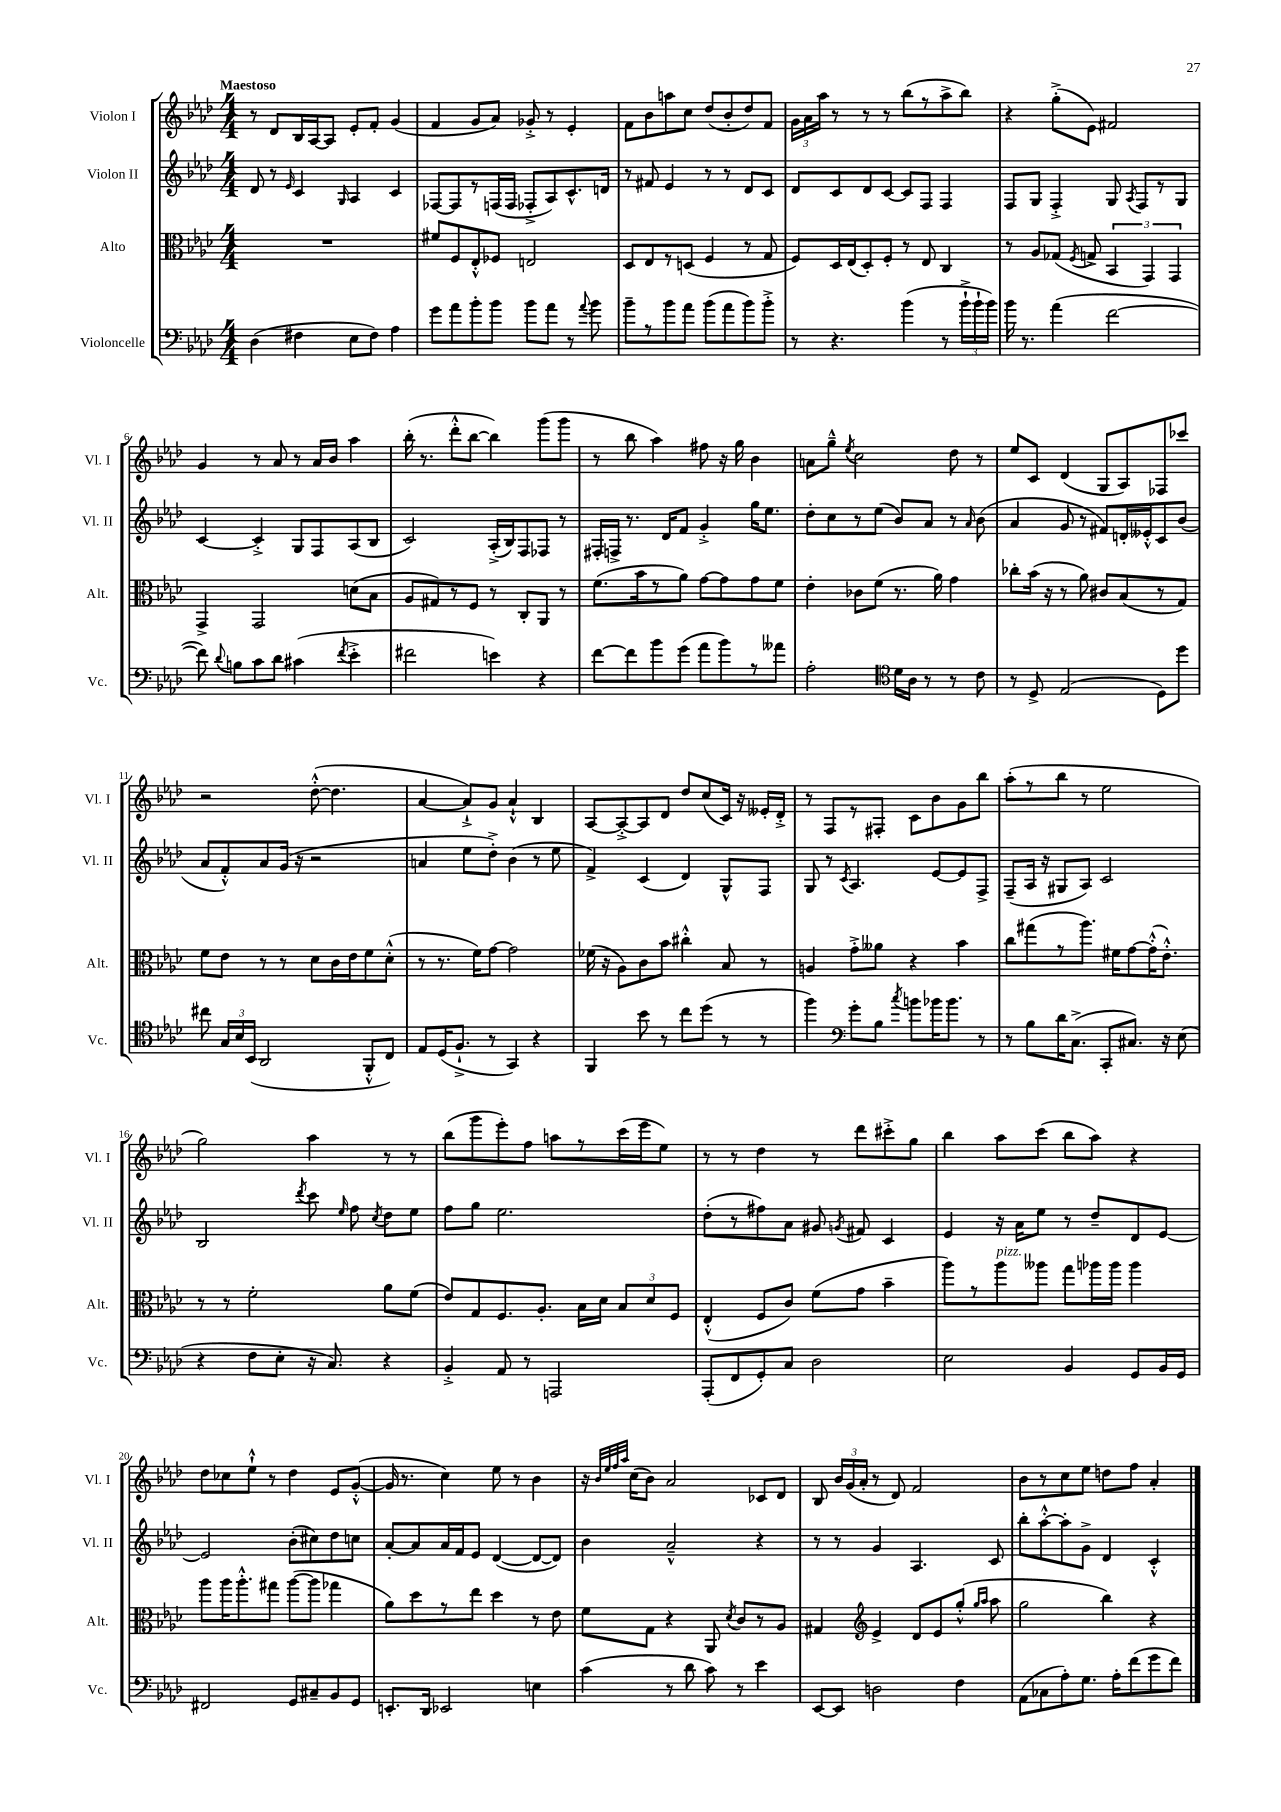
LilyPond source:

<<
\new StaffGroup <<
\new Staff = "s0" \with { instrumentName = "Violon I" shortInstrumentName = "Vl. I" } {
    \clef treble \key aes \major \numericTimeSignature \time 4/4 \tempo "Maestoso"
    \autoBeamOff r8 des'8[ bes16 aes16~ aes8] ees'8[-. f'8]-. g'4( |
    f'4 g'8[ aes'8]) ges'8-.-> r8 ees'4-. |
    f'8[ bes'8 a''8 c''8] des''8[( bes'8-. des''8) f'8] |
    \tuplet 3/2 { g'16[ aes'16 aes''16] } r8 r8 r8 bes''8[( r8 aes''8-> bes''8]) |
    r4 g''8[-.->( ees'8]) fis'2 |
    g'4 r8 aes'8 r8 aes'16[ bes'16] aes''4 |
    bes''16-.( r8. des'''8[-.-^ bes''8]~ bes''4) g'''8[( g'''8] |
    r8 bes''8 aes''4) fis''8 r16 g''16 bes'4 |
    a'8[ g''8]---^ \acciaccatura { ees''8 } c''2 des''8 r8 |
    ees''8[ c'8] des'4( g8[ aes8) fes8 ces'''8] |
    r2 des''8~-.-^( des''4. |
    aes'4~ aes'8[-!->) g'8] aes'4-!-^ bes4 |
    aes8[~ aes8~-.-> aes8 des'8] des''8[ c''8( c'16]) r16 eeses'16[-. des'16]-.-> |
    r8 f8[ r8 fis8]-. c'8[ bes'8 g'8 bes''8] |
    aes''8[-.( r8 bes''8] r8 ees''2 |
    g''2) aes''4 r8 r8 |
    bes''8[( g'''8 ees'''8-.) f''8] a''8[ r8 c'''16( ees'''16 ees''8]) |
    r8 r8 des''4 r8 des'''8[ cis'''8-.-> g''8] |
    bes''4 aes''8[ c'''8]( bes''8[ aes''8]) r4 |
    des''8[ ces''8 ees''8]-!-^ r8 des''4 ees'8[ g'8]~-.-^( |
    g'16 r8. c''4) ees''8 r8 bes'4 |
    r16 \grace { bes'32[ ees''32 f''32 aes''32] } c''16[( bes'8]) aes'2 ces'8[ des'8] |
    bes8 \tuplet 3/2 { bes'16[ g'16( aes'16]-. } r8 des'8) f'2 |
    bes'8[ r8 c''8 ees''8] d''8[ f''8] aes'4-. \bar "|." |
}
\new Staff = "s1" \with { instrumentName = "Violon II" shortInstrumentName = "Vl. II" } {
    \clef treble \key aes \major \numericTimeSignature \time 4/4
    \autoBeamOff des'8 r8 \grace { ees'16 } c'4 \grace { g16 } aes4 c'4 |
    fes8[~ fes8 r8 f16( f16] fes8[-.-> aes8) c'8.-^ d'16] |
    r8 fis'8 ees'4 r8 r8 des'8[ c'8] |
    des'8[ c'8 des'8 c'8]~ c'8[ f8] f4 |
    f8[ g8] f4-.-> g8 \acciaccatura { aes8 } f8[ r8 g8] |
    c'4~ c'4-.-> g8[ f8 aes8( bes8] |
    c'2) aes16[-.->( bes16) f8 fes8] r8 |
    fis16[-. f16]-> r8. des'16[ f'8] g'4-.-> g''16[ ees''8.] |
    des''8[-. c''8 r8 ees''8]( bes'8[) aes'8] r8 \grace { aes'16 } bes'8( |
    aes'4 g'8 r8 fis'8[) d'16-. eeses'16-.-^ c'8 bes'8]( |
    aes'8[ f'8-.-^) aes'8 g'16]( r16 r2 |
    a'4 ees''8[ des''8]-.->) bes'4( r8 ees''8 |
    f'4->) c'4( des'4) g8[-^ f8] |
    g8 r8 \acciaccatura { c'8 } aes4. ees'8[~ ees'8 f8]-> |
    f8[--( aes16] r16 gis8[ aes8]) c'2 |
    bes2 \acciaccatura { des'''8 } c'''8 \grace { ees''16 } f''8 \acciaccatura { c''8 } des''8[ ees''8] |
    f''8[ g''8] ees''2. |
    des''8[-.( r8 fis''8) aes'8] gis'8 \acciaccatura { g'8 } fis'8 c'4 |
    ees'4 r16 aes'16[ ees''8] r8 des''8[-- des'8 ees'8]~ |
    ees'2 bes'8[-.( cis''8) des''8 c''8] |
    aes'8[~-. aes'8 aes'16 f'16 ees'8] des'4~( des'8[~ des'8]) |
    bes'4 aes'2---^ r4 |
    r8 r8 g'4 aes4. c'8 |
    bes''8[-. aes''8~-.-^ aes''8-. g'8]-> des'4 c'4-.-^ \bar "|." |
}
\new Staff = "s2" \with { instrumentName = "Alto" shortInstrumentName = "Alt." } {
    \clef alto \key aes \major \numericTimeSignature \time 4/4
    \autoBeamOff R1 |
    fis'8[ f8 ees8-.-^ fes8] e2 |
    des8[ ees8 r8 d8]( f4 r8 g8 |
    f8[) des16 ees16( des8-.) f8]-. r8 ees8 c4 |
    r8 aes8[ ges8]( \acciaccatura { f8 } g8-> \tuplet 3/2 { bes,4 g,4) g,4 } |
    g,4-> g,2 d'8[( bes8] |
    aes8[ gis8) r8 f8] r8 c8[-. aes,8] r8 |
    f'8.[( bes'16 r8 aes'8]) g'8[~ g'8 g'8 f'8] |
    ees'4-. ces'8[ f'8]( r8. aes'16) g'4 |
    ces''8[-. bes'16]( r16 r8 aes'8) cis'8[ bes8( r8 g8]) |
    f'8[ ees'8] r8 r8 des'8[ c'16 ees'16 f'8 des'8]-.-^( |
    r8 r8. f'16[) g'8]~ g'2 |
    fes'16( r16 aes8[) c'8 bes'8] cis''4-.-^ bes8 r8 |
    a4 g'8[-.-> aeses'8] r4 bes'4 |
    c''8[ gis''8( r8 aes''8.]) fis'16[ g'8~ g'16-.-^( ees'8.]-.-^) |
    r8 r8 f'2-. aes'8[ f'8]( |
    ees'8[) g8 f8. aes8.]-. bes16[ des'16] \tuplet 3/2 { bes8[ des'8 f8] } |
    ees4-.-^( f8[ c'8]) f'8[( g'8] bes'4-- |
    aes''8[) r8 aes''8^\markup { \italic "pizz." } aeses''8] g''8[ aes''16 aes''16] aes''4 |
    aes''8[ aes''16 aes''8.-.-^ gis''8] aes''8[~( aes''8] ges''4 |
    aes'8[) des''8 r8 ees''8] des''4 r8 ees'8 |
    f'8[ g8] r4 aes,8 \acciaccatura { des'8 } c'8[ r8 aes8] |
    gis4 \clef treble ees'4-> des'8[ ees'8 g''8]-.-^( \grace { g''16[ aes''16] } aes''8 |
    g''2 bes''4) r4 \bar "|." |
}
\new Staff = "s3" \with { instrumentName = "Violoncelle" shortInstrumentName = "Vc." } {
    \clef bass \key aes \major \numericTimeSignature \time 4/4
    \autoBeamOff des4( fis4 ees8[ fis8]) aes4 |
    g'8[ aes'8 bes'8-. bes'8] bes'8[ aes'8] r8 \appoggiatura { aes'8 } bes'8 |
    bes'8[-- r8 bes'8 aes'8] bes'8[( aes'8 bes'8) bes'8]-.-> |
    r8 r4. bes'4( r8 \tuplet 3/2 { bes'16[-!-> bes'16-! bes'16]) } |
    bes'16 r8. aes'4( f'2~ |
    f'8) \appoggiatura { des'8 } b8[ c'8 des'8] cis'4( \acciaccatura { f'8 } ees'4-.-> |
    fis'2 e'4) r4 |
    f'8[~ f'8 bes'8 g'8]( aes'8[ bes'8) r8 aeses'8] |
    aes2-. \clef tenor des'16[ aes16] r8 r8 c'8 |
    r8 des8-> ees2( des8[) des''8] |
    cis''8 \tuplet 3/2 { g16[ bes16 bes,16]( } aes,2 f,8[-.-^ c8]) |
    ees8[ des16( f8.]-!-> r8 g,4) r4 |
    f,4 bes'8 r8 c''8[ des''8]( r8 r8 |
    f''4) \clef bass g'8[-. bes8] \acciaccatura { c''8 } b'8[ bes'16 bes'8.] r8 |
    r8 bes8[ des'16 c8.]->( c,8[-. cis8.]) r16 ees8( |
    r4 f8[ ees8]-. r16 c8.) r4 |
    bes,4-.-> aes,8 r8 a,,2 |
    aes,,8[-.( f,8 g,8-.) c8] des2 |
    ees2 bes,4 g,8[ bes,16 g,16] |
    fis,2 g,8[ cis8-- bes,8 g,8] |
    e,8.[-. des,16] ees,2 e4 |
    c'4( r8 des'8 c'8) r8 ees'4 |
    ees,8[~ ees,8] d2 f4 |
    aes,8[( ces8 aes8-.) g8.] aes16[-. f'8( g'8 f'8]) \bar "|." |
}
>>
>>
